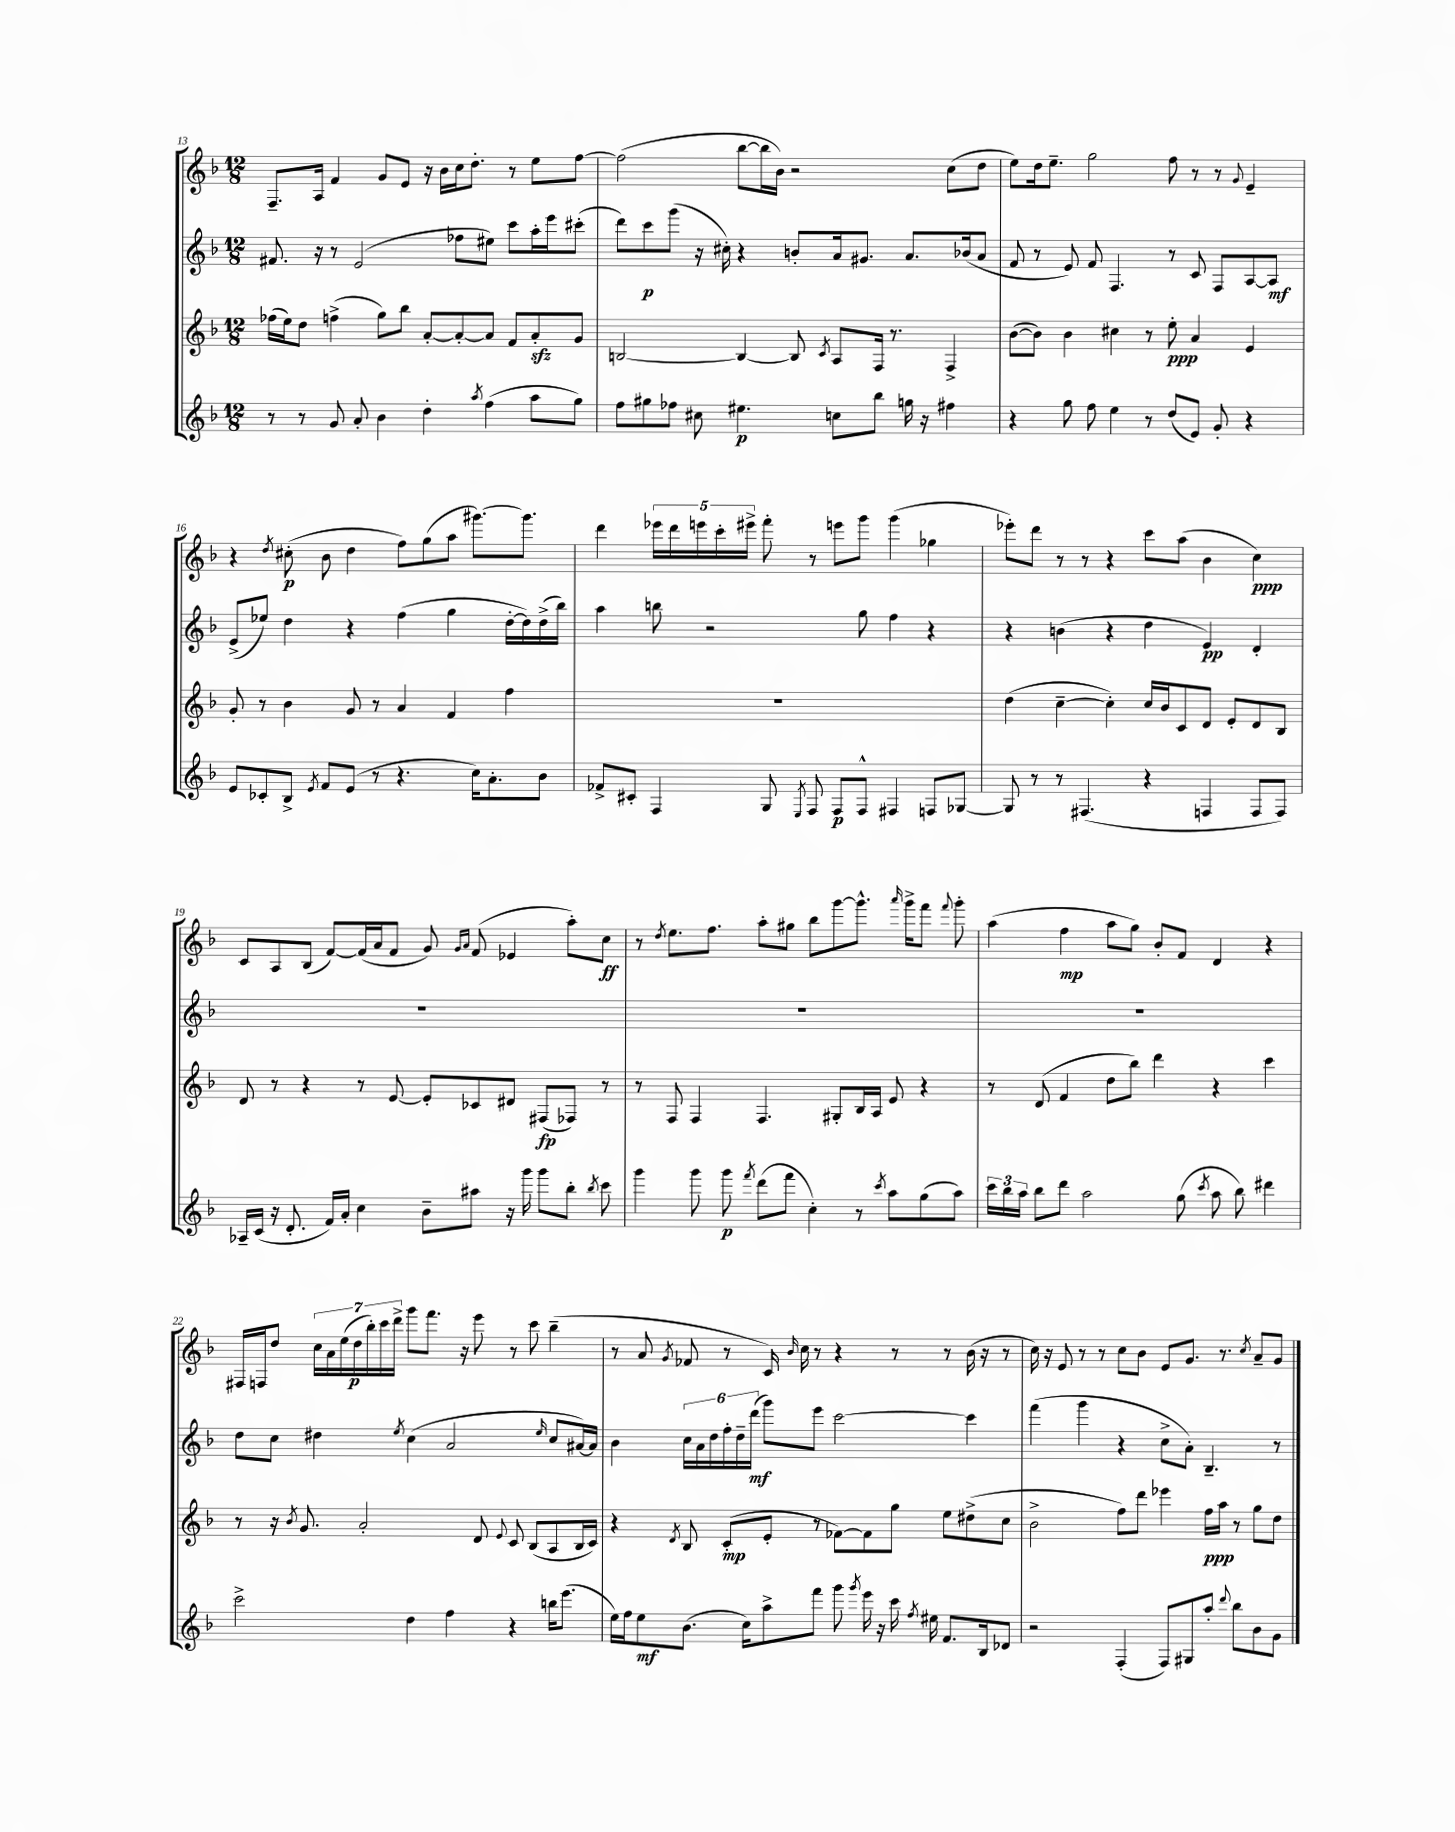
<<
\new StaffGroup <<
\new Staff = "s0" {
    \clef treble \key f \major \numericTimeSignature \time 12/8
    \autoBeamOff f8.[-- a16] f'4 g'8[ e'8] r16 bes'16[ c''16 d''8.]-. r8 e''8[ f''8]~ |
    f''2( bes''8[~ bes''16 bes'16]) r2 c''8[( d''8] |
    e''8[) d''16 e''8.]-- g''2 f''8 r8 r8 \appoggiatura { g'8 } e'4-- |
    r4 \acciaccatura { d''8 } cis''8-.\p( bes'8 d''4 f''8[) g''8( a''8] gis'''8.[~) gis'''8.] |
    d'''4 \tuplet 5/4 { ees'''16[ d'''16 e'''16 c'''16-. eis'''16]-> } f'''8-. r8 e'''8[ g'''8] g'''4( ges''4 |
    ees'''8[-.) d'''8] r8 r8 r4 c'''8[ a''8]( bes'4 c''4\ppp) |
    c'8[ a8 bes8]( f'8[~) f'16( a'16 f'8] g'8) \grace { g'16[ a'16] } f'8( ees'4 a''8[-.) c''8]\ff |
    r8 \acciaccatura { d''8 } e''8.[ f''8.] a''8[-. gis''8] bes''8[ g'''8~ g'''8.]-^ \grace { a'''16 } g'''16[-> f'''8] \appoggiatura { f'''8 } g'''8-. |
    a''4( f''4\mp a''8[ g''8]) bes'8[-. f'8] d'4 r4 |
    fis16[ f16 d''8] \tuplet 7/4 { c''16[ a'16 e''16( d''16\p bes''16-.) c'''16 d'''16]-> } g'''8[ f'''8.] r16 e'''8 r8 c'''8 bes''4--( |
    r8 a'8 \acciaccatura { g'8 } fes'8 r8 c'16) \grace { bes'16 } c''16 r8 r4 r8 r8 bes'16( r16 r8 |
    c''16) r16 e'8 r8 r8 c''8[ bes'8] e'8[ g'8.] r8. \acciaccatura { c''8 } a'8[-- g'8] \bar "|." |
}
\new Staff = "s1" {
    \clef treble \key f \major \numericTimeSignature \time 12/8
    \autoBeamOff fis'8. r16 r8 e'2( fes''8[ eis''8]) c'''8[ a''16-. e'''16 cis'''8]-.( |
    d'''8[) c'''8\p g'''8]( r16 cis''16-.) r4 b'8[-. a'16 gis'8.] a'8.[ bes'16( a'8] |
    f'8 r8 e'8) f'8 f4. r8 c'8 f8[ a8~ a8]\mf |
    e'8[->( ees''8]) d''4 r4 f''4( g''4 d''16[~-. d''16) d''16->( bes''16]) |
    a''4 b''8 r2 g''8 f''4 r4 |
    r4 b'4( r4 d''4 e'4\pp) d'4-. |
    R1. |
    R1. |
    R1. |
    d''8[ c''8] dis''4 \acciaccatura { e''8 } c''4( a'2 \grace { e''16 } c''8[ ais'16~) ais'16] |
    bes'4 \tuplet 6/4 { c''16[ a'16 d''16 f''16-. d''16-- d'''16]\mf( } g'''8[) e'''8] c'''2~ c'''4 |
    f'''4( g'''4 r4 c''8[-> a'8]-.) bes4.-- r8 \bar "|." |
}
\new Staff = "s2" {
    \clef treble \key f \major \numericTimeSignature \time 12/8
    \autoBeamOff fes''16[( e''16) d''8] f''4->( g''8[) bes''8] a'8[~-. a'8~-. a'8] f'8[ a'8-.\sfz g'8] |
    b2~ b4~ b8 \acciaccatura { c'8 } a8[ f16] r8. f4-> |
    bes'8[~( bes'8]) bes'4 cis''4 r8 e''8-.\ppp a'4 e'4 |
    g'8-. r8 bes'4 g'8 r8 a'4 f'4 f''4 |
    R1. |
    d''4( c''4~-- c''4-.) c''16[ bes'16 c'8 d'8] e'8[-. d'8 bes8] |
    d'8 r8 r4 r8 e'8~ e'8[-. ces'8 dis'8] fis8[\fp( fes8]) r8 |
    r8 f8 f4 f4. gis8[-. bes16 a16] e'8 r4 |
    r8 d'8( f'4 d''8[ bes''8]) d'''4 r4 c'''4 |
    r8 r16 \acciaccatura { bes'8 } g'8. a'2-. d'8 \appoggiatura { e'8 } c'8 bes8[( a8 bes16 c'16]) |
    r4 \acciaccatura { d'8 } bes8 c'8[-.\mp( e'8]-. r8 fes'8[~) fes'8 g''8] e''8[ dis''8->( c''8] |
    bes'2-> f''8[) d'''8] ees'''4 f''16[\ppp a''16] r8 g''8[ d''8] \bar "|." |
}
\new Staff = "s3" {
    \clef treble \key f \major \numericTimeSignature \time 12/8
    \autoBeamOff r8 r8 g'8 a'8-. bes'4 d''4-. \acciaccatura { a''8 } f''4( a''8[ g''8]) |
    f''8[ gis''8 fes''8] cis''8 eis''4.\p c''8[ bes''8] g''16 r16 fis''4 |
    r4 g''8 f''8 e''4 r8 d''8[( e'8]) g'8-. r4 |
    e'8[ ces'8-. bes8]-> \acciaccatura { e'8 } f'8[ e'8]( r8 r4. c''16[) a'8.-. bes'8] |
    fes'8[-> cis'8]-. f4 g8 \acciaccatura { e8 } f8 f8[\p f8]-^ fis4 f8[ ges8]~ |
    ges8 r8 r8 fis4.( r4 f4 f8[ f8]) |
    aes16[-- c'16]( r16 d'8.-. f'16[) a'16]-. c''4 bes'8[-- ais''8] r16 g'''16 g'''8[ bes''8]-. \acciaccatura { bes''8 } c'''8 |
    g'''4 g'''8 g'''8\p \acciaccatura { f'''8 } d'''8[( f'''8] c''4-.) r8 \acciaccatura { c'''8 } a''8[ g''8( a''8]) |
    \tuplet 3/2 { c'''16[ bes''16 a''16] } bes''8[ d'''8] a''2 g''8( \acciaccatura { c'''8 } a''8 bes''8) dis'''4 |
    c'''2-> d''4 f''4 r4 b''16[ e'''8.]( |
    e''16[) f''16 e''8\mf bes'8.]( c''16[) a''8-> f'''8] g'''8 \acciaccatura { g'''8 } e'''16 r16 c'''16 \acciaccatura { f''8 } eis''16 f'8.[ bes16 des'8] |
    r2 f4-.( f8[) gis8 a''8]-. \appoggiatura { d'''8 } bes''8[ bes'8 g'8] \bar "|." |
}
>>
>>
\layout { \context { \Score currentBarNumber = #13 } }
